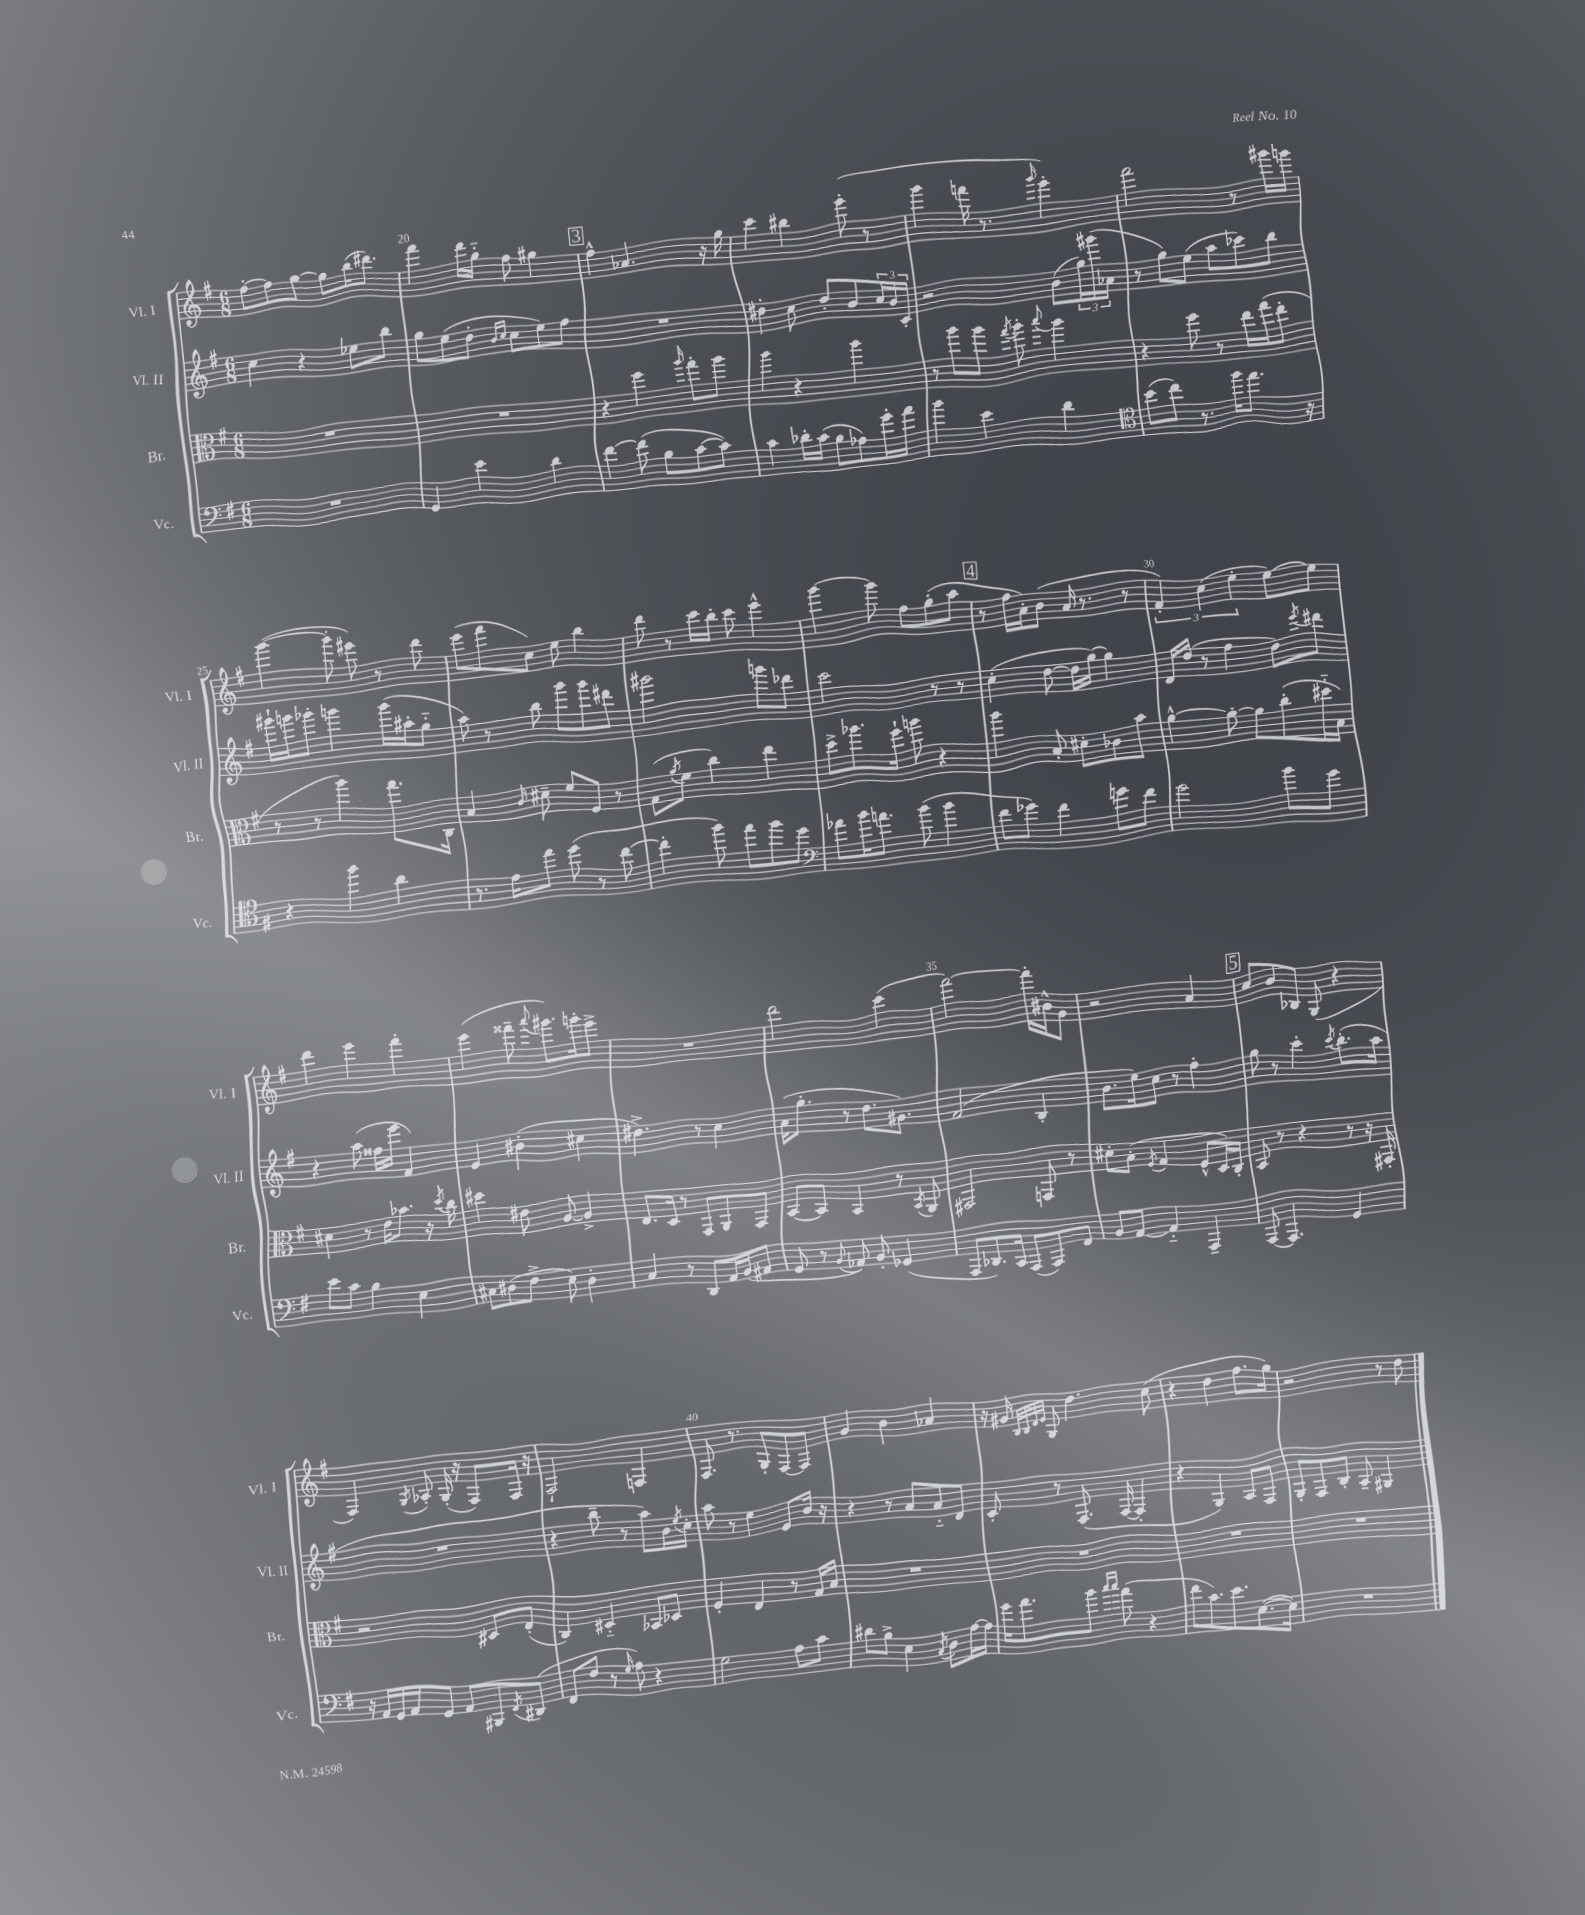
<<
\new StaffGroup <<
\new Staff = "s0" \with { instrumentName = "Vl. I" shortInstrumentName = "Vl. I" } {
    \clef treble \key g \major \numericTimeSignature \time 6/8
    fis''8~-. fis''8 g''8~ g''8 b''16( dis'''8.) |
    fis'''4 d'''16 g''16-_ fis''8 gis''4 |
    \mark \markup { \box "3" } fis''4-^ aes'4. r16 g''16 |
    c'''4 bis''4 e'''8-.( r8 |
    g'''4 f'''16 r8. \grace { g'''16 } e'''4-.) |
    fis'''2 r8 gis'''16 g'''16 |
    g'''4~( g'''8-. eis'''8) r8 d'''8 |
    e'''8( fis'''8 c''8) e''8 b''4 |
    d'''8 r8 c'''16 b''16-. c'''8 e'''4-^ |
    g'''4~ g'''8 fis''8 g''8-.( a''8 |
    \mark \markup { \box "4" } r8 fis''16 a'16-.) b'8( a'16 r8. r8 |
    \tuplet 3/2 { fis'4-.) c''4( e''4-. } e''8~) e''8 |
    d'''4 e'''4 fis'''4-. |
    e'''4( fisis'''8-- \appoggiatura { a'''8 } gis'''8.) g'''16-. e'''8-> |
    R2. |
    d'''2 c'''4( |
    fis'''2~) fis'''16-. bis'16-^ g'8 |
    r2 a'4 |
    \mark \markup { \box "5" } c''8 b'8 bes8 g8( r4 |
    fis4) \acciaccatura { g8 } aes8-. g16-.( r16 fis8) fis16 r16 |
    fis2-! f4 |
    fis8. r8. g8-. fis8~ fis8 |
    g'4 b'4 aes'4 |
    r16 gis'16 \grace { b32 b32 d'32 e'32 } g8 d''4. c''8( |
    r4 d''4 fis''8. g''16) |
    r2 r8 d''8 \bar "|." |
}
\new Staff = "s1" \with { instrumentName = "Vl. II" shortInstrumentName = "Vl. II" } {
    \clef treble \key g \major \numericTimeSignature \time 6/8
    c''4 r4 ees''8 b''8 |
    g''8 e''8( d''8-. \grace { b'16 c''16 } c''8 e''8) fis''8 |
    \mark \markup { \box "3" } R2. |
    dis''4-. c''8 dis''8-. b'8 \tuplet 3/2 { c''16 b'16 c'16-. } |
    r2 b'8( \tuplet 3/2 { g''16) gis'''16( aes'16 } |
    r8 g''8) e''8( a''8 ces'''8) b''8 |
    gis'''16-! g'''16 ges'''8-. g'''4 g'''16( ais''16-. g''8-_ |
    a''8) r8 b''8 g'''8 g'''8 dis'''8 |
    gis'''2 g'''8 des'''8 |
    c'''2 r8 r8 |
    \mark \markup { \box "4" } c''4-.( d''8~ d''16 g''16~) g''4 |
    d'16 d''16( r8 fis''4 d''8) \acciaccatura { e'''8 } dis'''8 |
    r4 a''8( fisis''16 e'''16 fis'4) |
    e'4 bis'4-.( cis''4 |
    dis''4.->) r8 c''4 |
    a'16( g''8.-. r8 d''8. gis'8.) |
    fis'2( b4-. |
    b'8. e''16) c''8 r8 fis''4-. |
    \mark \markup { \box "5" } g''8 r8 c'''4-. \acciaccatura { c'''8 } b''8.-.( a''16 |
    R2. |
    r4 b''8-- r8 a''8) b'16 \acciaccatura { e''8 } c''16-. |
    a''8 r8 e''4 e'8 b'16 r16 |
    r4 r8 a'8 a'8-_ d'8 |
    c'8-. r8 fis8.( fis16~ fis4-. |
    r4 g4) a8 fis8 |
    g8-. fis8 b8-. a8-- gis4 \bar "|." |
}
\new Staff = "s2" \with { instrumentName = "Br." shortInstrumentName = "Br." } {
    \clef alto \key g \major \numericTimeSignature \time 6/8
    R2. |
    R2. |
    \mark \markup { \box "3" } r4 fis''4 \grace { a''16 } g''8-. a''8 |
    a''4 r4 a''4 |
    r8 a''8 a''8 \acciaccatura { g''8 } a''8-. \appoggiatura { b''8 } a''4 |
    r4 fis''8 r8 e''16 g''16( e''8-. |
    r8 r8 a''4) g''8. c16 |
    b4 \grace { c'16 } dis'8-- fis'8 fis8 r8 |
    g8( \acciaccatura { a'8 } fis'8 c''4) e''4 |
    d''8-> aes''8. fis''16-! a''8 r4 |
    \mark \markup { \box "4" } a''4 b8-. dis'8-. ces'8 b'8 |
    a'4~-^ a'8~-. a'8 c''8-.( dis''16-_ b16) |
    dis'4 r8 e'16 bes'8. r16 \acciaccatura { d''8 } c''16 |
    dis''4 eis'8 a8~ a4-> |
    e8. d16 r8 g,8 a,8 g,8 |
    b,8~ b,8 b,4 r8 \acciaccatura { b,8 } a,8 |
    gis,2 g,8 r8 |
    dis'8-. b8-.( \acciaccatura { fis8 } g4 fis8-^ d16) c16-. |
    \mark \markup { \box "5" } b,8 r8 r4 r8 r16 gis,16-. |
    r2 dis8 e8-.( |
    c4) dis4-_ bes,8 des8 |
    fis4-. e4 r8 g16 b16 |
    R2. |
    R2. |
    R2. |
    R2. \bar "|." |
}
\new Staff = "s3" \with { instrumentName = "Vc." shortInstrumentName = "Vc." } {
    \clef bass \key g \major \numericTimeSignature \time 6/8
    R2. |
    g,4 e'4 d'4 |
    \mark \markup { \box "3" } fis'4~ fis'8( b8 c'8~ c'8) |
    c'4 des'16-. c'16( b8 aes8) g'16-. a'16 |
    b'4 e'4 d'4 |
    \clef tenor b'8( c''8) r8. fis''16 e''8. r16 |
    r4 fis''4 a'4 |
    r8. e'16 e''8 d''8( r8 c''8~ |
    c''4-. fis''8) e''8 fis''8 d''8 |
    \clef bass aes'8 b'16 a'8. b'8( b'4 |
    \mark \markup { \box "4" } fis'8 ges'8) fis'4 g'8 fis'8 |
    g'2 b'8 g'8 |
    e'8 c'8 b4 e4 |
    cis8 dis8( fis8-> e8) dis4-. |
    c4 r8 d,8 a,16 b,16( ais,8 |
    g,8 r8 \appoggiatura { b,8 } aes,8) b,8-. ges,4( |
    a,,8 des,8.) c,16 a,,8( a,,8) fis,8 |
    b,8 a,8~ a,4-_ a,,4-- |
    \mark \markup { \box "5" } a,,8~ a,,4. g,4 |
    r16 a,16 g,16 a,16 g,8 a,8 bis,,8 \acciaccatura { fis,8 } dis,8( |
    fis,8 fis8 r8 \grace { g16 } a8) r4 |
    g2 a8 c'8 |
    dis'8 b8-> e4 \acciaccatura { c8 } d8 a16~ a16 |
    g'16 a'8. b'8 \grace { c''16 c''16 } a'8( r4 |
    fis'8 c'8.) e'8. e8.~( e16) |
    R2. \bar "|." |
}
>>
>>
\layout { \context { \Score currentBarNumber = #19 \override BarNumber.break-visibility = ##(#f #t #t) barNumberVisibility = #(every-nth-bar-number-visible 5) } }
